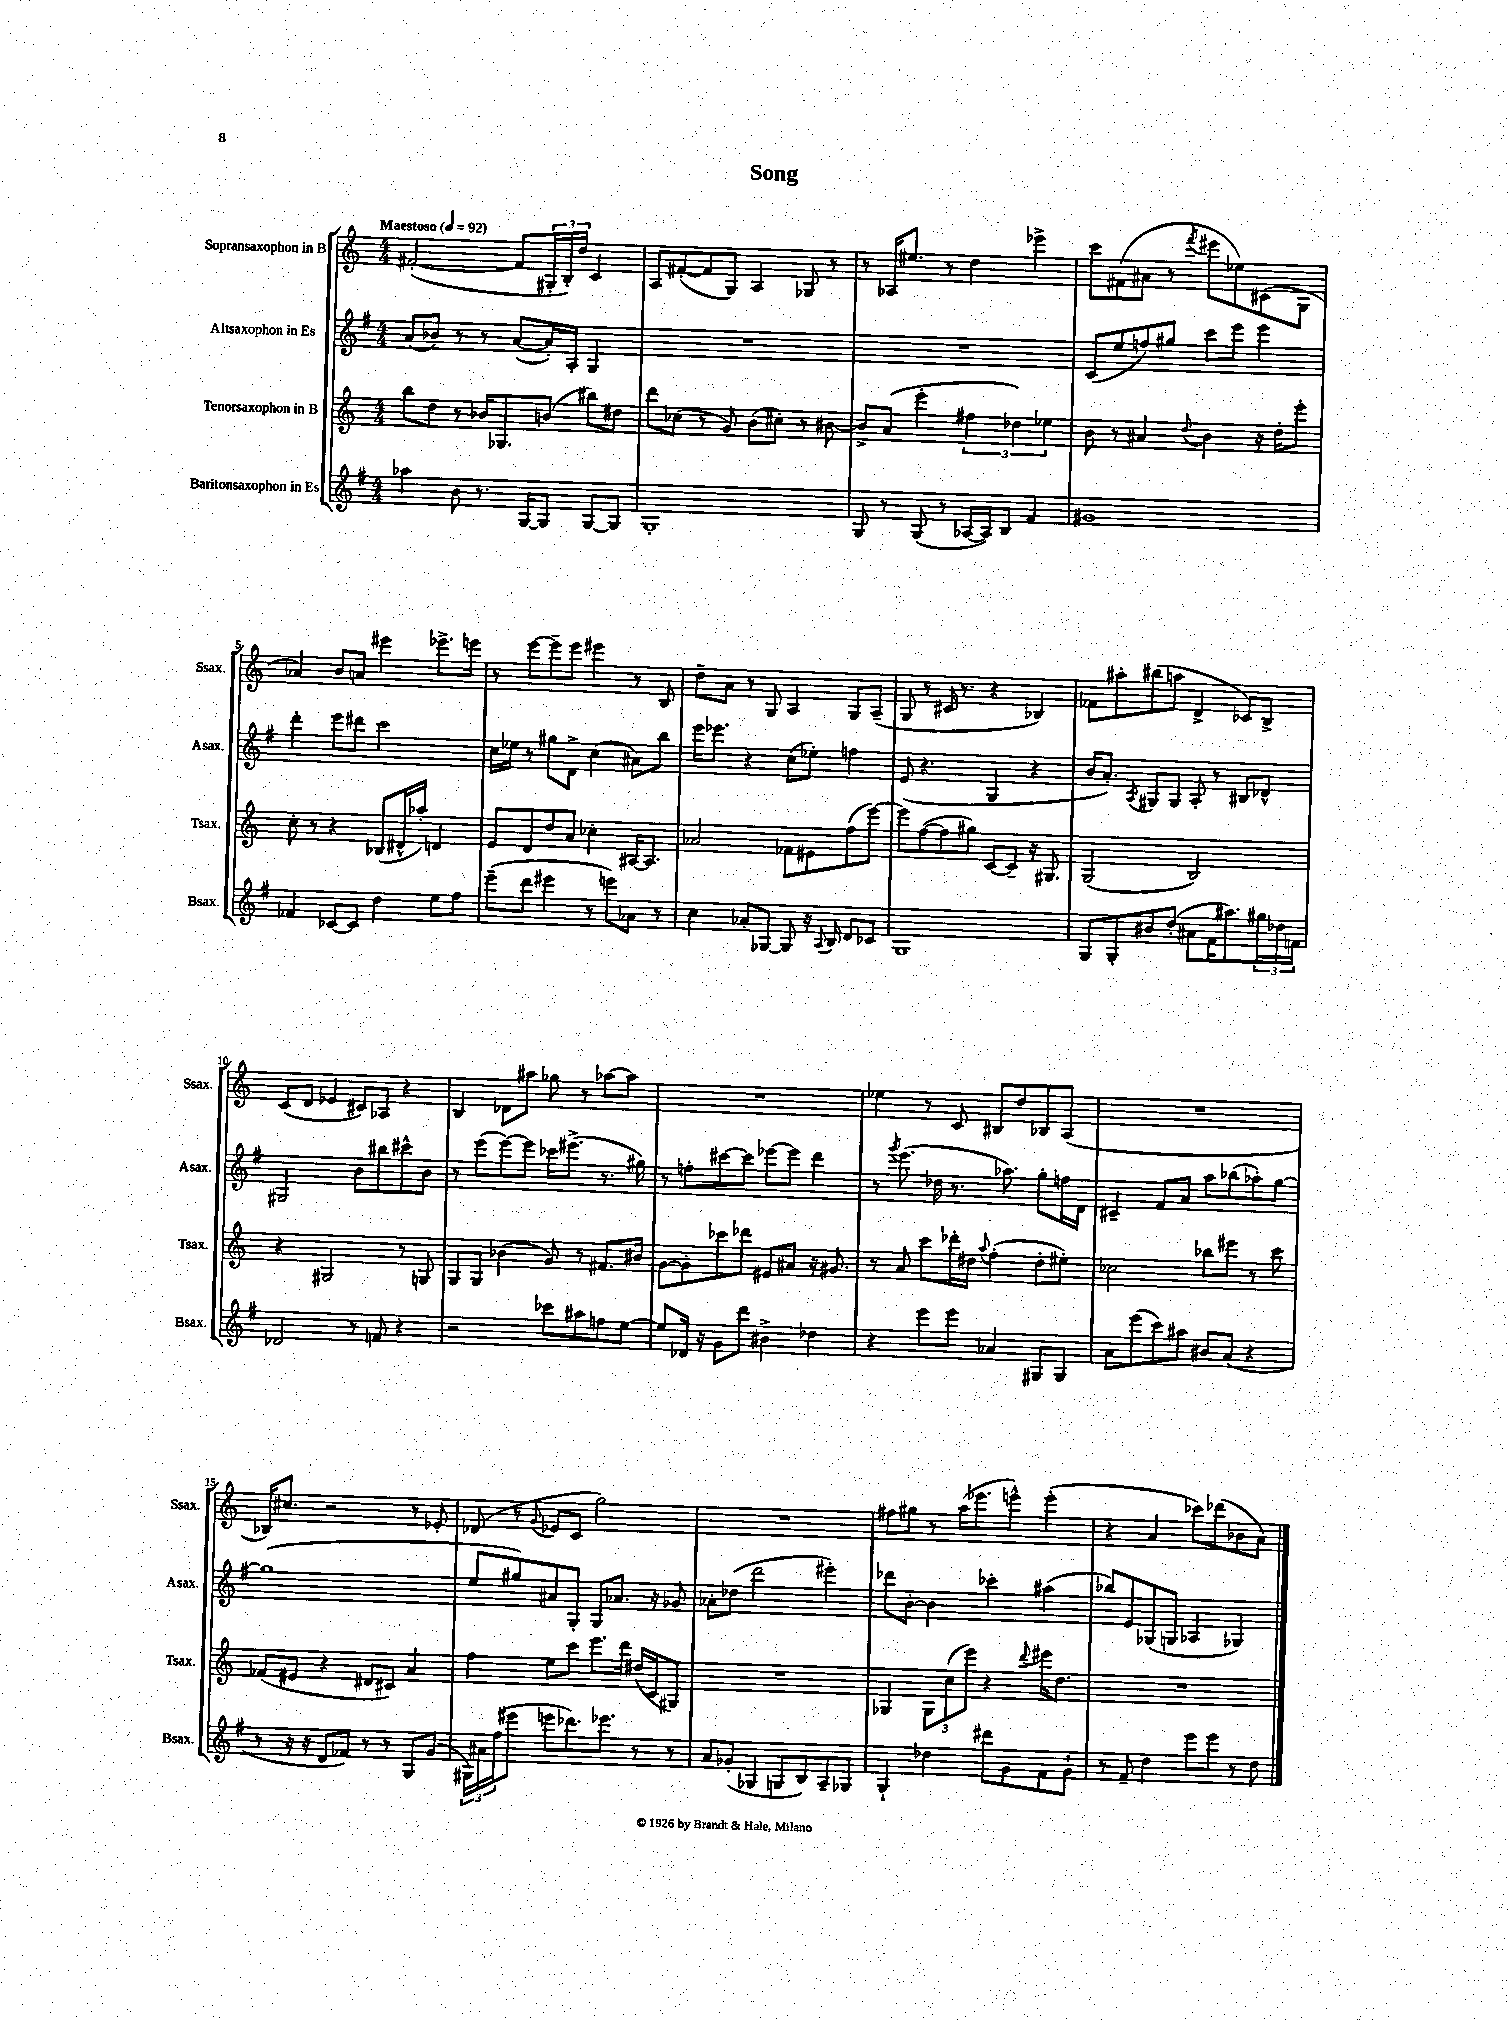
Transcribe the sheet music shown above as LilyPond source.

\header { title = "Song" }
<<
\new StaffGroup <<
\new Staff = "s0" \with { instrumentName = "Sopransaxophon in B" shortInstrumentName = "Ssax." } {
    \clef treble \key c \major \numericTimeSignature \time 4/4 \tempo "Maestoso" 4 = 92
    fis'2~-.( fis'8 \tuplet 3/2 { gis16-. b16-.) d''16 } c'4 |
    a8 fis'8~-.( fis'8 g8) a4 ges8 r8 |
    r8 aes16 eis''8. r8 d''4 ees'''4-> |
    c'''8 fis'8( ais'8 r8 \acciaccatura { f'''8 } eis'''8 ees''8) cis'8( g8 |
    aes'4) b'8 a'8 eis'''4 ees'''8.-> e'''16 |
    r8 e'''8~ e'''8-- e'''8 eis'''4 r8 b8 |
    d''8-- a'8 r8 g8 a4 g8 a8--( |
    g8 r8 cis'16 r8. r4 bes4) |
    fes'8 ais''8-. bis''8( a''8 d'4-> ces'8) b8-> |
    c'8( d'8 ees'4 cis'8) aes8 r4 |
    b4 des'8 ais''8 ges''8 r8 aes''8~ aes''8 |
    R1 |
    ees''4 r8 c'8 bis8 d''8 bes8 a8( |
    R1 |
    bes16) cis''8. r2 r8 ees'8-. |
    des'8( r8 \appoggiatura { g'8 } ees'8 c'8 g''2) |
    R1 |
    fis''8 gis''8 r8 a''16( ees'''8. e'''8-^) e'''4-.( |
    r4 a'4 ces'''8) des'''8( bes'8 a'8) \bar "|." |
}
\new Staff = "s1" \with { instrumentName = "Altsaxophon in Es" shortInstrumentName = "Asax." } {
    \clef treble \key g \major \numericTimeSignature \time 4/4
    a'8( bes'8) r8 r8 a'8~( a'16-.) a16-. g4 |
    R1 |
    R1 |
    c'8( e''8 f''8) gis''8 c'''8 e'''8 e'''4 |
    d'''4-. e'''8 dis'''8 c'''2 |
    c''16 ees''16 r8 gis''8 d'8-> c''4( ais'8) b''8 |
    e'''16 ees'''8. r4 c''8( ees''8-.) f''4 |
    e'8( r4. g4 r4 |
    b'16 a'8.-.) \acciaccatura { a8 } gis8 gis8 a8-. r8 bis8 des'8-^ |
    gis2 b'8 bis''8 cis'''8-^ b'8 |
    r8 e'''8( e'''8~) e'''8 ces'''16 eis'''8.->( r8. gis''16) |
    r8 f''8-. cis'''8~ cis'''8 ees'''8~ ees'''8 d'''4 |
    r8 \acciaccatura { g'''8 } e'''8.( des''16 r8. aes''8.) g''8-. f''16 d'16 |
    cis'4-- fis'8 a'8 a''8 bes''8( aes''8-.) g''8~ |
    g''1( |
    e''8 gis''8) ais'8 g8-. g8 aes'8. r16 ges'8 |
    aes'8-. des''8( d'''2 eis'''4-.) |
    des'''8 b'8~-. b'4 ces'''4-. ais''4( |
    bes''8) e'8 ges8( g8 aes4 ges4) \bar "|." |
}
\new Staff = "s2" \with { instrumentName = "Tenorsaxophon in B" shortInstrumentName = "Tsax." } {
    \clef treble \key c \major \numericTimeSignature \time 4/4
    b''8 d''8 r8 bes'16 ges8. b'8( bis''8) dis''8 |
    d'''8 ces''8( r8 g'8) b'8( cis''8-.) r8 bis'8~ |
    bis'8-> a'8( e'''4-. \tuplet 3/2 { fis''4 des''4) ees''4 } |
    b'8 r8 ais'4 \appoggiatura { d''8 } b'4 r16 d''16-. e'''8-. |
    c''8-. r8 r4 bes8( dis'16-^ aes''16-.) d'4 |
    e'8 d'8 d''8 a'8 ces''4-. ais16~ ais8. |
    aes'2 fes'8 eis'8 f''8( e'''8~) |
    e'''8 f''8~( f''8 gis''8) c'8~ c'8-- r16 gis8. |
    g2( b2) |
    r4 gis2 r8 g8 |
    g8 g8 bes'4( g'8) r8 fis'8. bis'16 |
    g'8~ g'8-. ces'''8 des'''8 eis'8 ais'8 r16 gis'8. |
    r8 a'8 c'''8 des'''16-. dis''16 \appoggiatura { a''8 } f''4-.( dis''8-. eis''8-.) |
    ces''2 bes''8 eis'''8 r8 c'''8 |
    fes'8( eis'8 r4 dis'8 cis'8) a'4 |
    f''4 e''8 c'''8 e'''8. d'''16 dis''16( c'16 gis8) |
    R1 |
    ges4 \tuplet 3/2 { ges8 c''8( e'''8) } r4 \appoggiatura { d'''8 } eis'''16 d''8. |
    R1 \bar "|." |
}
\new Staff = "s3" \with { instrumentName = "Baritonsaxophon in Es" shortInstrumentName = "Bsax." } {
    \clef treble \key g \major \numericTimeSignature \time 4/4
    aes''4 b'8 r8. g16~ g8 g8~ g8 |
    g1-. |
    g8 r8 g8( r8 aes16~ aes16) b8 fis'4 |
    gis'1 |
    fes'4 ces'8~ ces'8 d''4 e''8 fis''8 |
    e'''8--( d'''8 eis'''4 r8 e'''8) aes'8 r8 |
    c''4 aes'8-. ges8~ ges8 r16 \appoggiatura { a8 } b16 d'8 ces'8 |
    g1 |
    g8 g8-. bis'8 d''8-.( ais'8 fis'16 ais''8.) \tuplet 3/2 { gis''16 des''16 f'16 } |
    des'2 r8 f'8 r4 |
    r2 ces'''8 ais''8 f''8 e''8~ |
    e''8 des'16 r16 g'8 d'''8 bis'4-> des''4 |
    r4 e'''8 e'''8 aes'4 gis8 gis8 |
    a'8 e'''8( c'''8) ais''8 bis'8 a'8( r4 |
    r8 r16 r16 d'8 fes'8) r8 r8 g8 g'8( |
    \tuplet 3/2 { gis16) ais'16 fis''16( } eis'''8 e'''8 des'''8.) ees'''8. r8 r8 |
    a'8 ges'8-.( ges4 g8 b8) a8-- ges8 |
    g4-! des''4 dis'''8 g'8 fis'8 g'8-! |
    r8 fis'8-- d''4 e'''8 e'''8 r8 d''8 \bar "|." |
}
>>
>>
